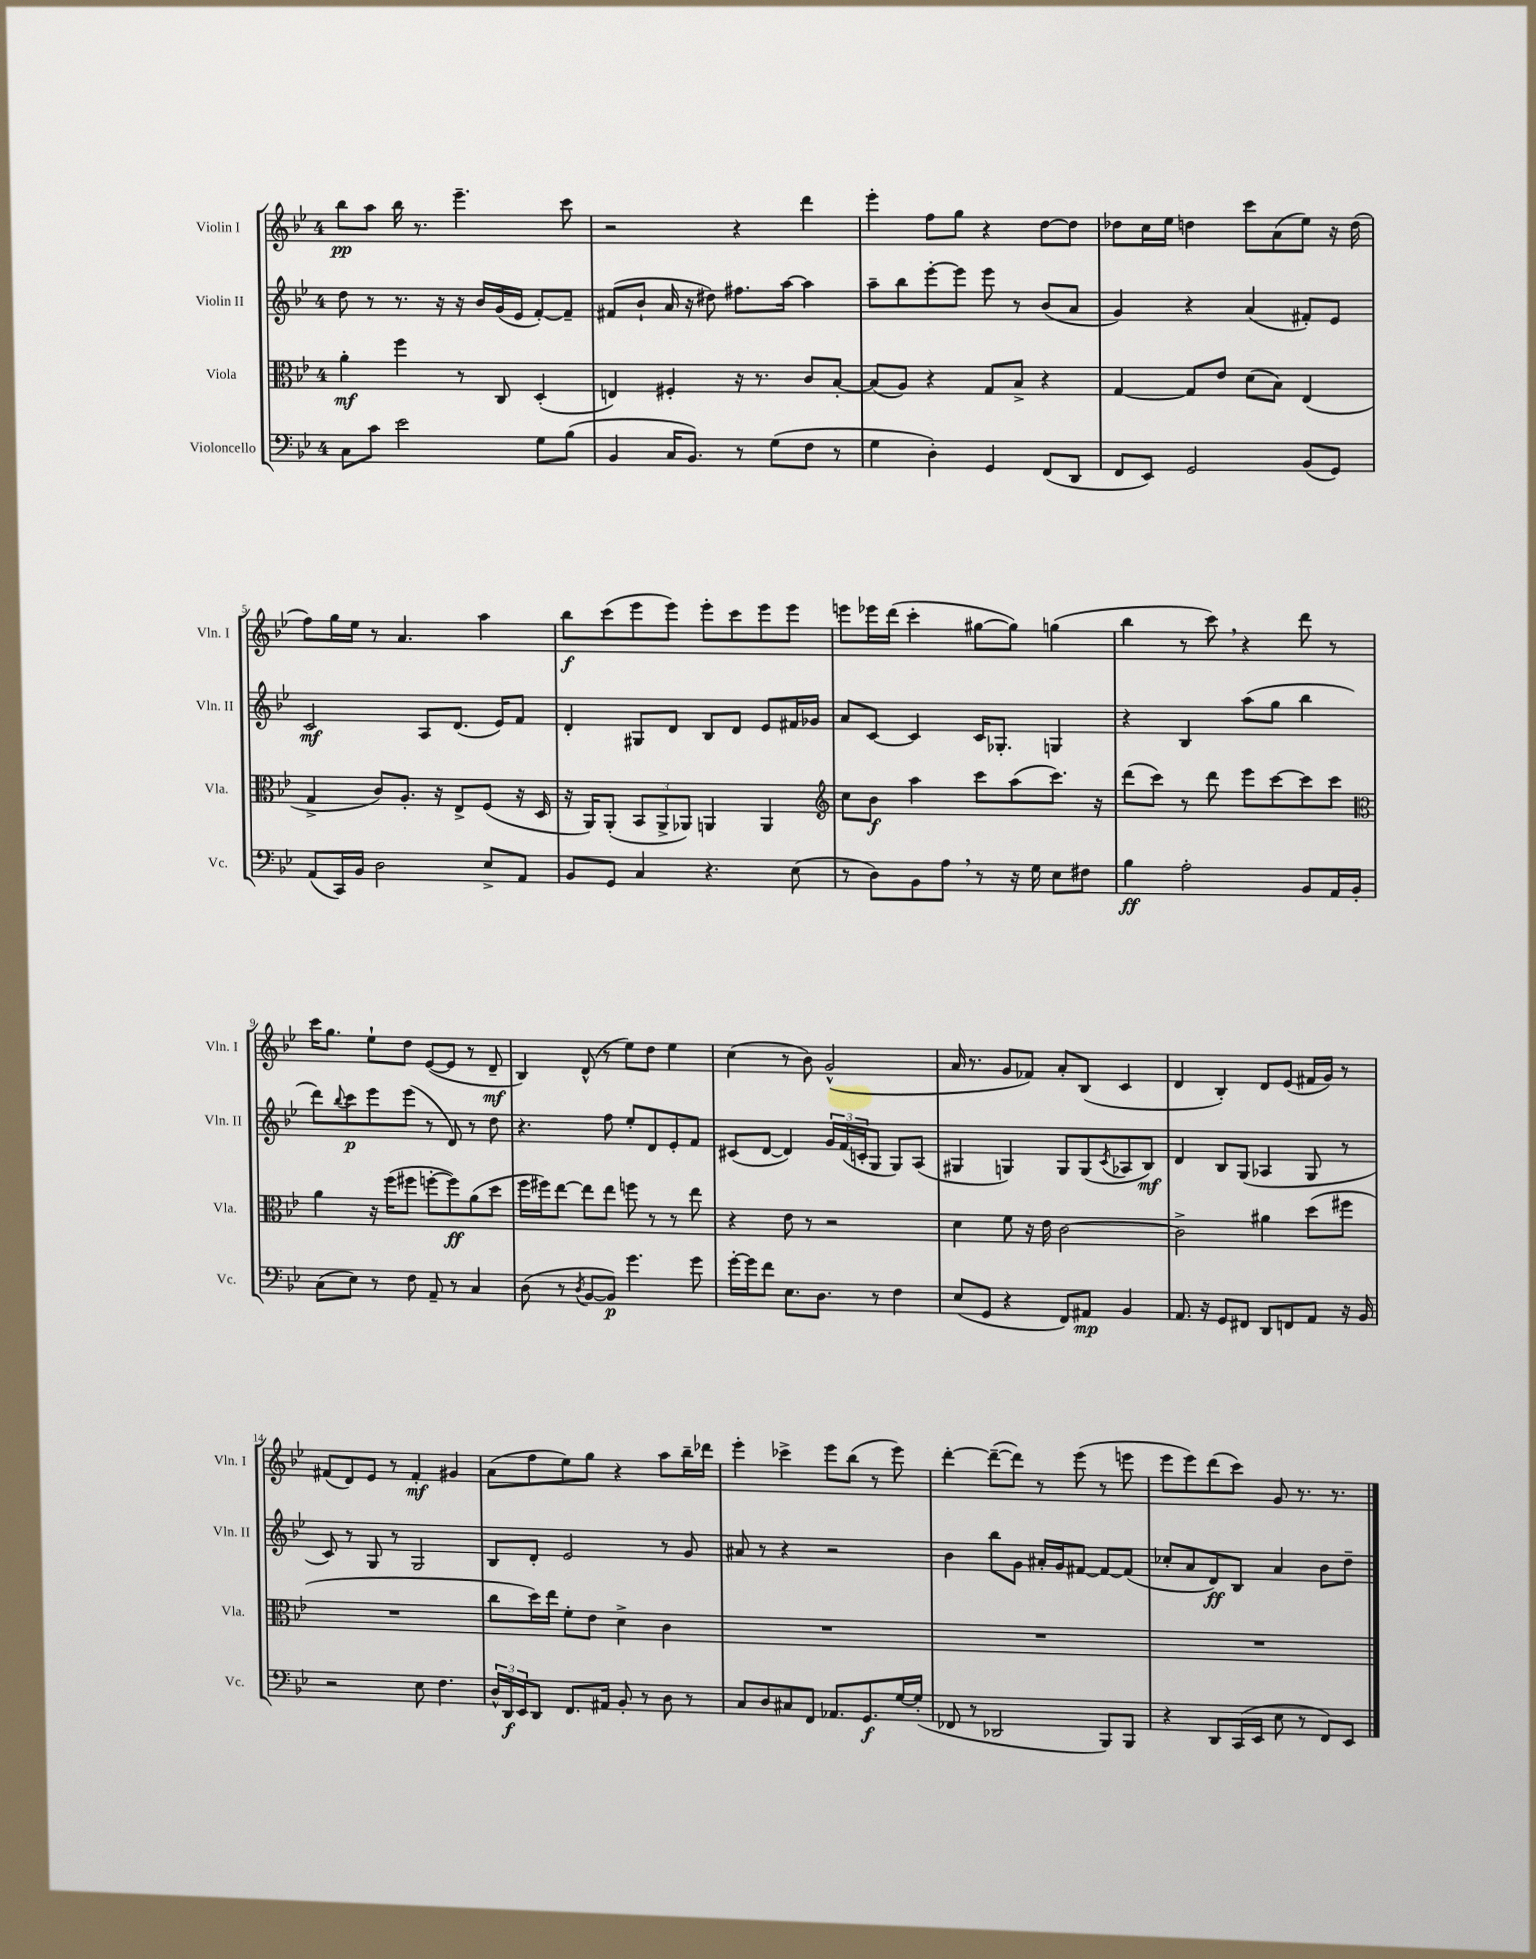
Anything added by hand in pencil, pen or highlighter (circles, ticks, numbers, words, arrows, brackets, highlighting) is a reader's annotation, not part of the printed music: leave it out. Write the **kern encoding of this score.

**kern	**dynam	**kern	**dynam	**kern	**dynam	**kern	**dynam
*part4	*part4	*part3	*part3	*part2	*part2	*part1	*part1
*staff4	*staff4	*staff3	*staff3	*staff2	*staff2	*staff1	*staff1
*I"Violoncello	*	*I"Viola	*	*I"Violin II	*	*I"Violin I	*
*I'Vc.	*	*I'Vla.	*	*I'Vln. II	*	*I'Vln. I	*
*clefF4	*	*clefC3	*	*clefG2	*	*clefG2	*
*k[b-e-]	*	*k[b-e-]	*	*k[b-e-]	*	*k[b-e-]	*
*M4/4	*	*M4/4	*	*M4/4	*	*M4/4	*
=1	=1	=1	=1	=1	=1	=1	=1
8C\L	.	4a'\	mf	8dd\	.	8bb-\L	pp
8c\J	.	.	.	8r	.	8aa\J	.
2e-\	.	4ff\	.	8.r	.	16bb-\	.
.	.	.	.	.	.	8.r	.
.	.	.	.	16r	.	.	.
.	.	8r	.	16r	.	4.eee-~\	.
.	.	.	.	16b-/LL	.	.	.
.	.	8C/	.	(16g/	.	.	.
.	.	.	.	16e-/JJ	.	.	.
8G\L	.	(4D'/	.	[8f'/L)	.	.	.
(8B-\J	.	.	.	8f~/J]	.	8ccc\	.
=2	=2	=2	=2	=2	=2	=2	=2
4BB-/	.	4En/)	.	(8f#X/L	.	2r	.
.	.	.	.	8b-`/J	.	.	.
16C/KL	.	4F#X'/	.	16a/	.	.	.
8.BB-/J)	.	.	.	16r	.	.	.
.	.	.	.	8dd#X\)	.	.	.
8r	.	16r	.	8.ff#X\L	.	4r	.
.	.	8.r	.	.	.	.	.
(8G\L	.	.	.	.	.	.	.
.	.	.	.	[16aa\Jk	.	.	.
8F\J	.	8c/L	.	4aa\]	.	4ddd\	.
8r	.	[8B-'/J	.	.	.	.	.
=3	=3	=3	=3	=3	=3	=3	=3
4G\	.	(8B-/L]	.	8aa~\L	.	4eee-'\	.
.	.	8A/J)	.	8bb-\	.	.	.
4D'\)	.	4r	.	[8eee-'\	.	8ff\L	.
.	.	.	.	8eee-\J]	.	8gg\J	.
4GG/	.	8G/L	.	8eee-\	.	4r	.
.	.	8B-^/J	.	8r	.	.	.
(8FF/L	.	4r	.	(8b-/L	.	[8dd\L	.
8DD/J	.	.	.	8a/J	.	8dd\J]	.
=4	=4	=4	=4	=4	=4	=4	=4
8FF/L	.	[4G/	.	4g/)	.	8dd-X\L	.
8EE-/J)	.	.	.	.	.	16cc\L	.
.	.	.	.	.	.	16ee-\JJ	.
2GG/	.	8G/L]	.	4r	.	4ddn\	.
.	.	8e-/J	.	.	.	.	.
.	.	(8d\L	.	(4a/	.	8ccc\L	.
.	.	8B-\J)	.	.	.	(8a\	.
(8BB-/L	.	(4E-/	.	8f#X'/L)	.	8ee-\J)	.
8GG/J)	.	.	.	8e-/J	.	16r	.
.	.	.	.	.	.	(16dd\	.
!!LO:LB:g=z
=5	=5	=5	=5	=5	=5	=5	=5
(8AA/L	.	4G^/	.	2c/	mf	8ff\L)	.
16CC/L)	.	.	.	.	.	16gg\L	.
16BB-/JJ	.	.	.	.	.	16ee-\JJ	.
2D\	.	8c/L)	.	.	.	8r	.
.	.	8.A'/J	.	.	.	4.a/	.
.	.	.	.	8A/L	.	.	.
.	.	16r	.	.	.	.	.
.	.	8E-^/L	.	(8.d/J	.	.	.
8E-^/L	.	(8F/J	.	.	.	4aa\	.
.	.	.	.	16e-/KL)	.	.	.
8AA/J	.	16r	.	8f/J	.	.	.
.	.	16D/	.	.	.	.	.
=6	=6	=6	=6	=6	=6	=6	=6
8BB-/L	.	16r	.	4d'/	.	8bb-\L	f
.	.	16AA/KL)	.	.	.	.	.
8GG/J	.	(8AA'/J	.	.	.	(8ccc\	.
4C/	.	12BB-/L	.	8G#X/L	.	8eee-\	.
.	.	12AA^/	.	.	.	.	.
.	.	.	.	8d/J	.	8eee-\J)	.
.	.	12AA-X/J)	.	.	.	.	.
4.r	.	4AAn/	.	8B-/L	.	8eee-'\L	.
.	.	.	.	8d/J	.	8ccc\	.
.	.	4AA/	.	8e-/L	.	8eee-\	.
(8E-\	.	.	.	16f#X/L	.	8eee-\J	.
.	.	.	.	16g-X/JJ	.	.	.
=7	=7	=7	=7	=7	=7	=7	=7
*	*	*clefG2	*	*	*	*	*
8r	.	8cc\L	.	8a/L	.	8eeen\L	.
8D\L)	.	8b-\J	f	[8c/J	.	16eee-X\L	.
.	.	.	.	.	.	(16ddd\JJ	.
8BB-\	.	4aa\	.	4c/]	.	4ccc'\	.
8A,\J	.	.	.	.	.	.	.
8r	.	8ccc\L	.	16c/KL	.	[8gg#X\L	.
.	.	.	.	8.G-X'/J	.	.	.
16r	.	(8aa\	.	.	.	8gg#\J])	.
16G\	.	.	.	.	.	.	.
8E-\L	.	8.ccc\J)	.	4Gn/	.	(4ggn\	.
8F#X\J	.	.	.	.	.	.	.
.	.	16r	.	.	.	.	.
=8	=8	=8	=8	=8	=8	=8	=8
4B-\	ff	(8ddd\L	.	4r	.	4bb-\	.
.	.	8ccc\J)	.	.	.	.	.
2A'\	.	8r	.	4B-/	.	8r	.
.	.	8ddd\	.	.	.	8ccc,\)	.
.	.	8eee-\L	.	(8aa\L	.	4r	.
.	.	[8ccc\	.	8gg\J	.	.	.
8BB-/L	.	8ccc\]	.	4bb-\	.	8ddd\	.
16AA/L	.	8ccc\J	.	.	.	8r	.
16BB-'/JJ	.	.	.	.	.	.	.
!!LO:LB:g=z
=9	=9	=9	=9	=9	=9	=9	=9
*	*	*clefC3	*	*	*	*	*
(8C\L	.	4a\	.	8ddd\L)	.	16ccc\KL	.
.	.	.	.	.	.	8.gg\J	.
.	.	.	.	8qqbb-/	.	.	.
8E-\J)	.	.	.	8ccc\	p	.	.
8r	.	16r	.	8eee-\	.	8ee-`\L	.
.	.	(16ff\KL	.	.	.	.	.
8F\	.	8ff#X\J	.	(8eee-\J	.	8dd\J	.
8AA~/	.	[8ffn'\L	.	8r	.	([8e-/L	.
8r	.	8ff\])	ff	8d/)	.	8e-/J]	.
4C/	.	(8a\	.	8r	.	8r	.
.	.	8dd\J	.	8dd\	.	8d~/	mf
=10	=10	=10	=10	=10	=10	=10	=10
(8D\	.	16ff\LL	.	4.r	.	4B-/)	.
.	.	16ff#X\J)	.	.	.	.	.
8r	.	[8ee-\J	.	.	.	.	.
8qD/	.	.	.	.	.	.	.
[8BB-/L	.	8ee-\L]	.	.	.	(8d^^/	.
8BB-/J])	p	8ee-\J	.	8ff\	.	8r	.
4.g\	.	8ffn\	.	8ee-'/L	.	8ee-\L)	.
.	.	8r	.	8d/	.	8dd\J	.
.	.	8r	.	8e-'/	.	4ee-\	.
8g\	.	8ee-\	.	8f/J	.	.	.
=11	=11	=11	=11	=11	=11	=11	=11
[16g'\LL	.	4r	.	(8c#X/L	.	(4cc\	.
16g\J]	.	.	.	.	.	.	.
8f\J	.	.	.	[8d/J	.	.	.
8.E-\L	.	8e-\	.	4d/])	.	8r	.
.	.	8r	.	.	.	8b-\)	.
8.D\J	.	.	.	.	.	.	.
.	.	2r	.	24g/LL	.	(2g^^/	.
.	.	.	.	(24f/	.	.	.
.	.	.	.	24cn'/J	.	.	.
8r	.	.	.	8G/J	.	.	.
4F\	.	.	.	8G/L)	.	.	.
.	.	.	.	(8A/J	.	.	.
=12	=12	=12	=12	=12	=12	=12	=12
(8E-/L	.	4d\	.	4G#X/	.	16a/	.
.	.	.	.	.	.	8.r	.
8GG/J	.	.	.	.	.	.	.
4r	.	8f\	.	4Gn/)	.	8g/L	.
.	.	16r	.	.	.	8f-X/J)	.
.	.	16e-\	.	.	.	.	.
8FF/L)	.	[2c\	.	8G/L	.	8a'/L	.
8AA#X/J	mp	.	.	(8G/	.	(8B-/J	.
.	.	.	.	8qc/	.	.	.
4BB-/	.	.	.	8A-X/	.	4c/	.
.	.	.	.	8B-/J)	mf	.	.
=13	=13	=13	=13	=13	=13	=13	=13
8.AA/	.	2c^\]	.	4d/	.	4d/	.
16r	.	.	.	.	.	.	.
8GG/L	.	.	.	8B-/L	.	4B-'/)	.
8FF#X/J	.	.	.	(8G/J	.	.	.
8DD/L	.	4a#X\	.	4A-X/	.	8d/L	.
8FFn/	.	.	.	.	.	(8e-/J	.
8AA/J	.	(8dd\L	.	8G/	.	16f#X/LL	.
.	.	.	.	.	.	16g/JJ)	.
16r	.	8ff#X\J	.	8r	.	8r	.
16BB-/	.	.	.	.	.	.	.
!!LO:LB:g=z
=14	=14	=14	=14	=14	=14	=14	=14
2r	.	1r	.	8c/)	.	(8f#X/L	.
.	.	.	.	8r	.	8d/)	.
.	.	.	.	8G/	.	8e-/J	.
.	.	.	.	8r	.	8r	.
8E-\	.	.	.	2G/	.	4f#'/	mf
4.F\	.	.	.	.	.	.	.
.	.	.	.	.	.	4g#X/	.
=15	=15	=15	=15	=15	=15	=15	=15
24D^^/LL	.	8cc\L	.	8B-/L	.	(8a\L	.
24DD/	f	.	.	.	.	.	.
24EE-/J	.	.	.	.	.	.	.
8DD/J	.	16dd\L)	.	8d'/J	.	8ff\	.
.	.	16ee-\JJ	.	.	.	.	.
8.FF/L	.	8f'\L	.	2e-/	.	8ee-\)	.
.	.	8e-\J	.	.	.	8gg\J	.
16AA#X/Jk	.	.	.	.	.	.	.
8BB-'/	.	4d^\	.	.	.	4r	.
8r	.	.	.	.	.	.	.
8D\	.	4c\	.	8r	.	8aa\L	.
8r	.	.	.	8g/	.	16bb-~\L	.
.	.	.	.	.	.	16ddd-X\JJ	.
=16	=16	=16	=16	=16	=16	=16	=16
8C/L	.	1r	.	8a#X/	.	4eee-'\	.
8D/	.	.	.	8r	.	.	.
8C#X/	.	.	.	4r	.	4ccc-X^\	.
8FF/J	.	.	.	.	.	.	.
8.AA-X/L	.	.	.	2r	.	8eee-\L	.
.	.	.	.	.	.	(8bb-\J	.
8.GG/	f	.	.	.	.	.	.
.	.	.	.	.	.	8r	.
[16G/L	.	.	.	.	.	8eee-\)	.
(16G'/JJ]	.	.	.	.	.	.	.
=17	=17	=17	=17	=17	=17	=17	=17
8FF-X/	.	1r	.	4b-\	.	[4ddd'\	.
8r	.	.	.	.	.	.	.
2DD-X/	.	.	.	8bb-\L	.	(8ddd~\L_	.
.	.	.	.	8g\J	.	8ddd\J])	.
.	.	.	.	16a#X'/LL	.	8r	.
.	.	.	.	16g/J	.	.	.
.	.	.	.	[8f#X/J	.	(8eee-\	.
8BBB-/L)	.	.	.	8f#/L_	.	8r	.
8BBB-/J	.	.	.	(8f#/J]	.	8eeen\	.
=18	=18	=18	=18	=18	=18	=18	=18
4r	.	1r	.	8cc-X'/L	.	8eee-\L	.
.	.	.	.	8a/	.	8eee-\)	.
8DD/L	.	.	.	8d/)	ff	(8ddd\	.
(16CC/L	.	.	.	8B-/J	.	8ccc\J)	.
16EE-/JJ	.	.	.	.	.	.	.
8E-\	.	.	.	4a/	.	8g/	.
8r	.	.	.	.	.	8.r	.
8FF/L)	.	.	.	8b-\L	.	.	.
.	.	.	.	.	.	8.r	.
8EE-/J	.	.	.	8dd~\J	.	.	.
==	==	==	==	==	==	==	==
*-	*-	*-	*-	*-	*-	*-	*-
